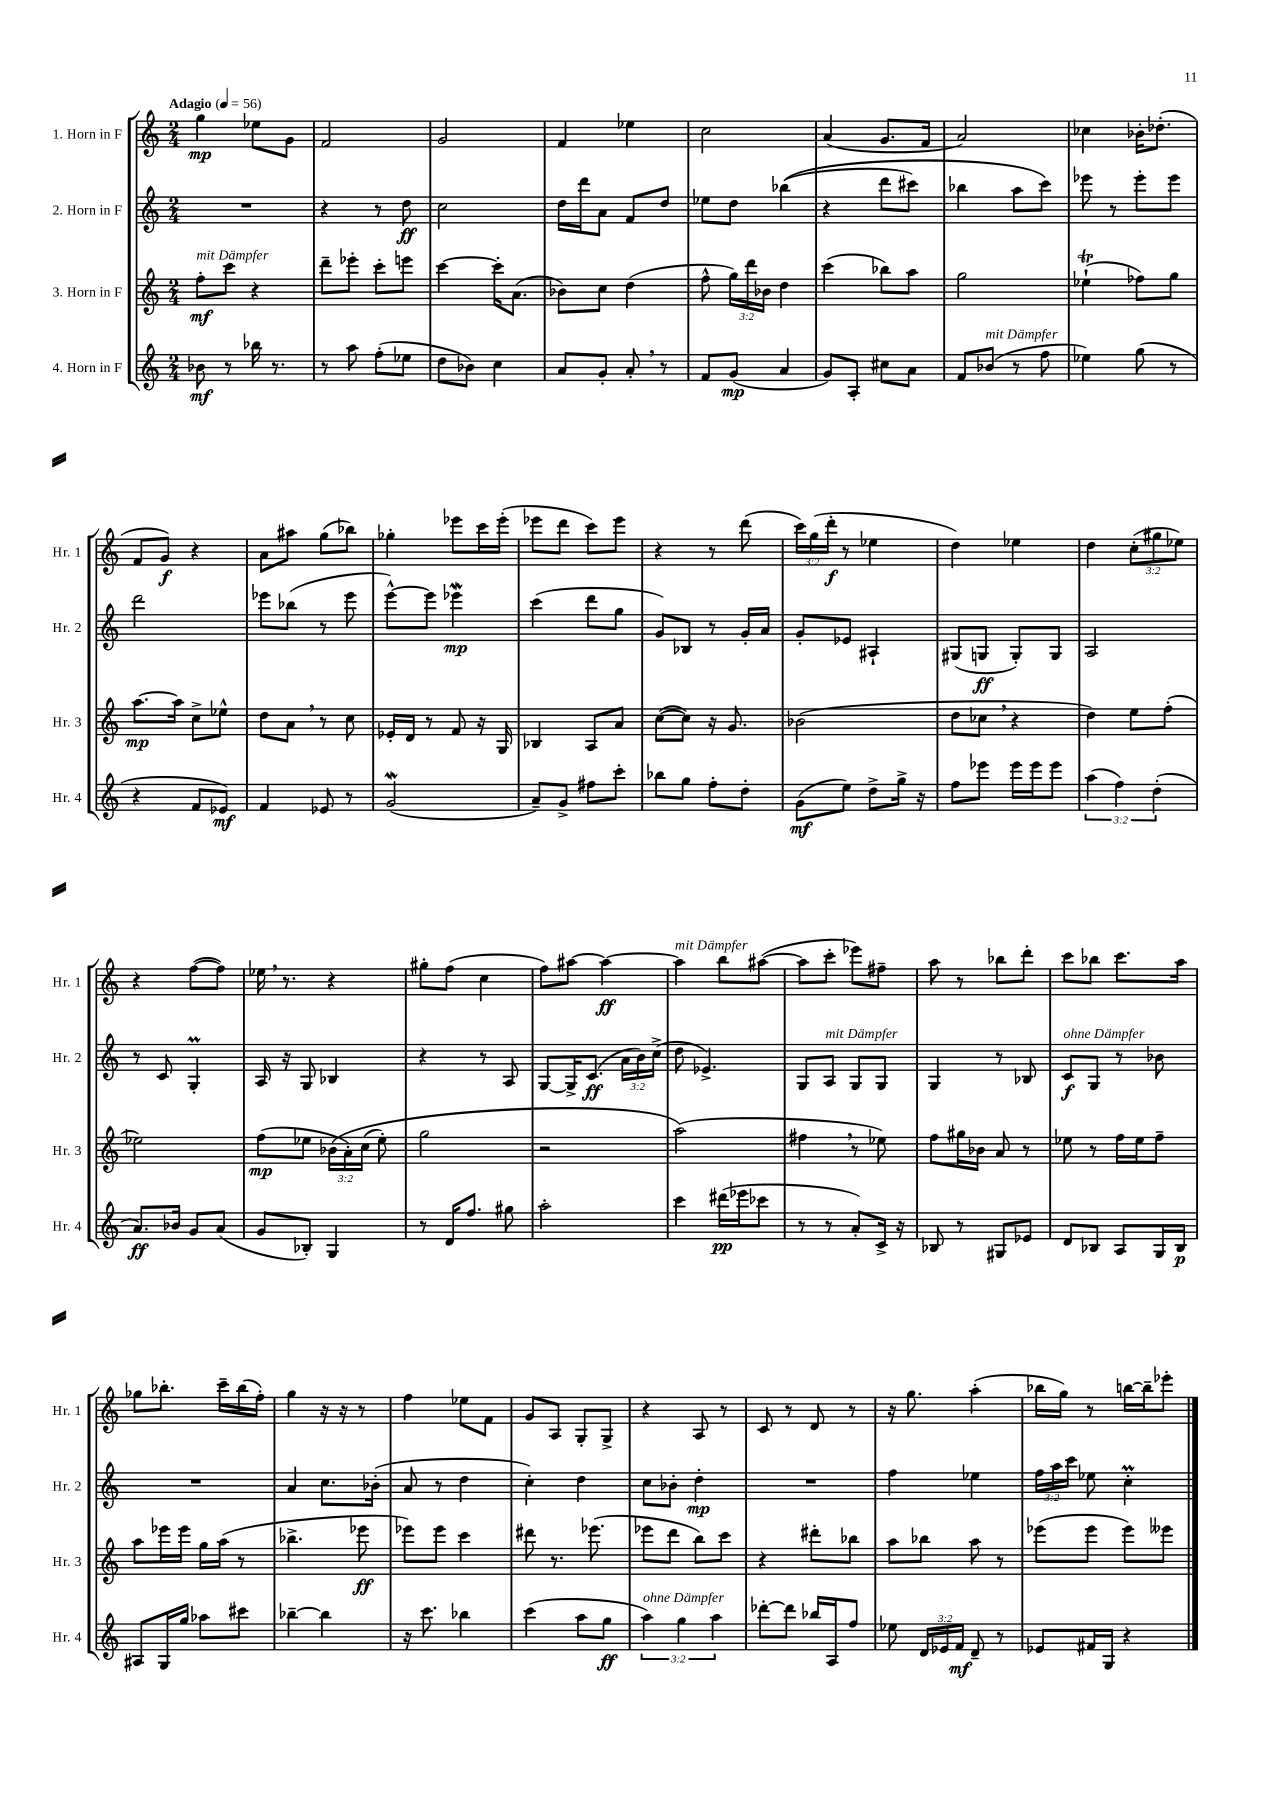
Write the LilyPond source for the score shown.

<<
\new StaffGroup <<
\new Staff = "s0" \with { instrumentName = "1. Horn in F" shortInstrumentName = "Hr. 1" } {
    \clef treble \key c \major \numericTimeSignature \time 2/4 \override Staff.TupletNumber.text = #tuplet-number::calc-fraction-text \tempo "Adagio" 4 = 56
    \autoBeamOff g''4\mp ees''8[ g'8] |
    f'2 |
    g'2 |
    f'4 ees''4 |
    c''2 |
    a'4( g'8.[ f'16] |
    a'2) |
    ces''4 bes'16[-. des''8.]-.( |
    f'8[ g'8]\f) r4 |
    a'8[ ais''8] g''8[( bes''8]) |
    ges''4-. ees'''8[ c'''16 ees'''16]-.( |
    ees'''8[ d'''8] c'''8[) ees'''8] |
    r4 r8 d'''8( |
    \tuplet 3/2 { c'''16[) g''16( d'''16]-.\f } r8 ees''4 |
    d''4) ees''4 |
    d''4 \tuplet 3/2 { c''8[-.( gis''8 ees''8]) } |
    r4 f''8[~( f''8]) |
    ees''16 \breathe r8. r4 |
    gis''8[-. f''8]( c''4 |
    f''8[) ais''8]~ ais''4~\ff |
    ais''4^\markup { \italic "mit Dämpfer" } b''8[ ais''8]~( |
    ais''8[ c'''8]-. ees'''8[) fis''8]-- |
    a''8 r8 bes''8[ d'''8]-. |
    c'''8[ bes''8] c'''8.[ a''16] |
    ges''8[ bes''8.]-. c'''16[-- bes''16( f''16]-.) |
    g''4 r16 r16 r8 |
    f''4 ees''8[ f'8] |
    g'8[ a8] g8[-. g8]-> |
    r4 a8 r8 |
    c'8 r8 d'8 r8 |
    r16 g''8. a''4-.( |
    bes''16[ g''16]) r8 b''16[~ b''16-- ees'''8]-. \bar "|." |
}
\new Staff = "s1" \with { instrumentName = "2. Horn in F" shortInstrumentName = "Hr. 2" } {
    \clef treble \key c \major \numericTimeSignature \time 2/4 \override Staff.TupletNumber.text = #tuplet-number::calc-fraction-text
    \autoBeamOff R2 |
    r4 r8 d''8\ff |
    c''2 |
    d''16[ d'''16 a'8] f'8[ d''8] |
    ees''8[ d''8] bes''4(\( |
    r4 d'''8[ cis'''8]) |
    bes''4 a''8[ c'''8]\) |
    ees'''8 r8 ees'''8[-. ees'''8] |
    d'''2 |
    ees'''8[ bes''8]( r8 ees'''8 |
    e'''8[~-^) e'''8] ees'''4\mordent\mp |
    c'''4( d'''8[ g''8] |
    g'8[) bes8] r8 g'16[-. a'16] |
    g'8[-. ees'8] ais4-! |
    gis8[( g8]\ff g8[-.) g8] |
    a2 |
    r8 c'8 g4-.\prall |
    a16 r16 g8 bes4 |
    r4 r8 a8 |
    g8[~ g16-> c'8.]\ff( \tuplet 3/2 { a'16[ b'16) c''16]->( } |
    d''8 ees'4.->) |
    g8[ a8]^\markup { \italic "mit Dämpfer" } g8[ g8] |
    g4 r8 bes8 |
    c'8[\f^\markup { \italic "ohne Dämpfer" } g8] r8 bes'8 |
    R2 |
    a'4 c''8.[ bes'16]-.( |
    a'8 r8 d''4 |
    c''4-.) d''4 |
    c''8[ bes'8]-. d''4-.\mp |
    R2 |
    f''4 ees''4 |
    \tuplet 3/2 { f''16[ a''16 c'''16] } ees''8 c''4-.\prall \bar "|." |
}
\new Staff = "s2" \with { instrumentName = "3. Horn in F" shortInstrumentName = "Hr. 3" } {
    \clef treble \key c \major \numericTimeSignature \time 2/4 \override Staff.TupletNumber.text = #tuplet-number::calc-fraction-text
    \autoBeamOff f''8[-.\mf^\markup { \italic "mit Dämpfer" } c'''8] r4 |
    d'''8[-- ees'''8]-. c'''8[-. e'''8] |
    c'''4~ c'''16[-. a'8.]( |
    bes'8[) c''8] d''4( |
    f''8-^ \tuplet 3/2 { g''16[) d'''16 bes'16] } d''4 |
    c'''4( bes''8[) a''8] |
    g''2 |
    ees''4-!\trill( fes''8[) g''8] |
    a''8.[~\mp a''16] c''8[-> ees''8]-^ |
    d''8[ a'8] \breathe r8 c''8 |
    ees'16[-. d'16] r8 f'8 r16 g16 |
    bes4 a8[ a'8] |
    c''8[~( c''8]) r16 g'8. |
    bes'2( |
    d''8[ ces''8] \breathe r4 |
    d''4) e''8[ f''8]-.( |
    ees''2) |
    f''8[\mp( ees''8] \tuplet 3/2 { bes'16[\( a'16-.) c''16]( } ees''8-.) |
    g''2 |
    r2 |
    a''2(\) |
    fis''4 \breathe r8 ees''8) |
    f''8[ gis''16 bes'16] a'8 r8 |
    ees''8 r8 f''16[ ees''16 f''8]-- |
    a''8[ ees'''16 ees'''16] g''16[ a''16]( r8 |
    bes''4.-> ees'''8\ff |
    ees'''8[) ees'''8] c'''4 |
    dis'''8 r8. ees'''8.( |
    ees'''8[ d'''8] b''8[) c'''8] |
    r4 dis'''8[-. bes''8] |
    a''8[ bes''8] a''8 r8 |
    ees'''8[( ees'''8] ees'''8[) eeses'''8] \bar "|." |
}
\new Staff = "s3" \with { instrumentName = "4. Horn in F" shortInstrumentName = "Hr. 4" } {
    \clef treble \key c \major \numericTimeSignature \time 2/4 \override Staff.TupletNumber.text = #tuplet-number::calc-fraction-text
    \autoBeamOff bes'8\mf r8 bes''16 r8. |
    r8 a''8 f''8[-.( ees''8] |
    d''8[ bes'8]) c''4 |
    a'8[ g'8]-. a'8-. \breathe r8 |
    f'8[ g'8]\mp( a'4 |
    g'8[) a8]-. cis''8[ a'8] |
    f'8[ bes'8]^\markup { \italic "mit Dämpfer" }( r8 f''8 |
    ees''4) g''8( r8 |
    r4 f'8[ ees'8]\mf) |
    f'4 ees'8 r8 |
    g'2\mordent( |
    a'8[--) g'8]-> fis''8[ c'''8]-. |
    bes''8[ g''8] f''8[-. d''8]-. |
    g'8[\mf( e''8]) d''8[-> g''16]-> r16 |
    f''8[ ees'''8] ees'''16[ ees'''16 ees'''8] |
    \tuplet 3/2 { a''4( f''4) d''4-.( } |
    a'8.[\ff) bes'16] g'8[ a'8]( |
    g'8[ bes8]-.) g4 |
    r8 d'16[ f''8.] gis''8 |
    a''2-. |
    c'''4 dis'''16[\pp( ees'''16 ces'''8] |
    r8 r8 a'8[-.) c'16]-> r16 |
    bes8 r8 gis8[ ees'8] |
    d'8[ bes8] a8[ g16 bes16]\p |
    ais8[ g16 g''16] aes''8[ cis'''8] |
    bes''4~-- bes''4 |
    r16 c'''8. bes''4 |
    c'''4( a''8[ g''8]\ff |
    \tuplet 3/2 { a''4^\markup { \italic "ohne Dämpfer" }) g''4 a''4 } |
    des'''8[~-. des'''8] bes''16[ a16 f''8] |
    ees''8 \tuplet 3/2 { d'16[ ees'16 f'16]\mf } d'8-- r8 |
    ees'8[ fis'16 g16] r4 \bar "|." |
}
>>
>>
\layout { \context { \Score \remove "Bar_number_engraver" } }
